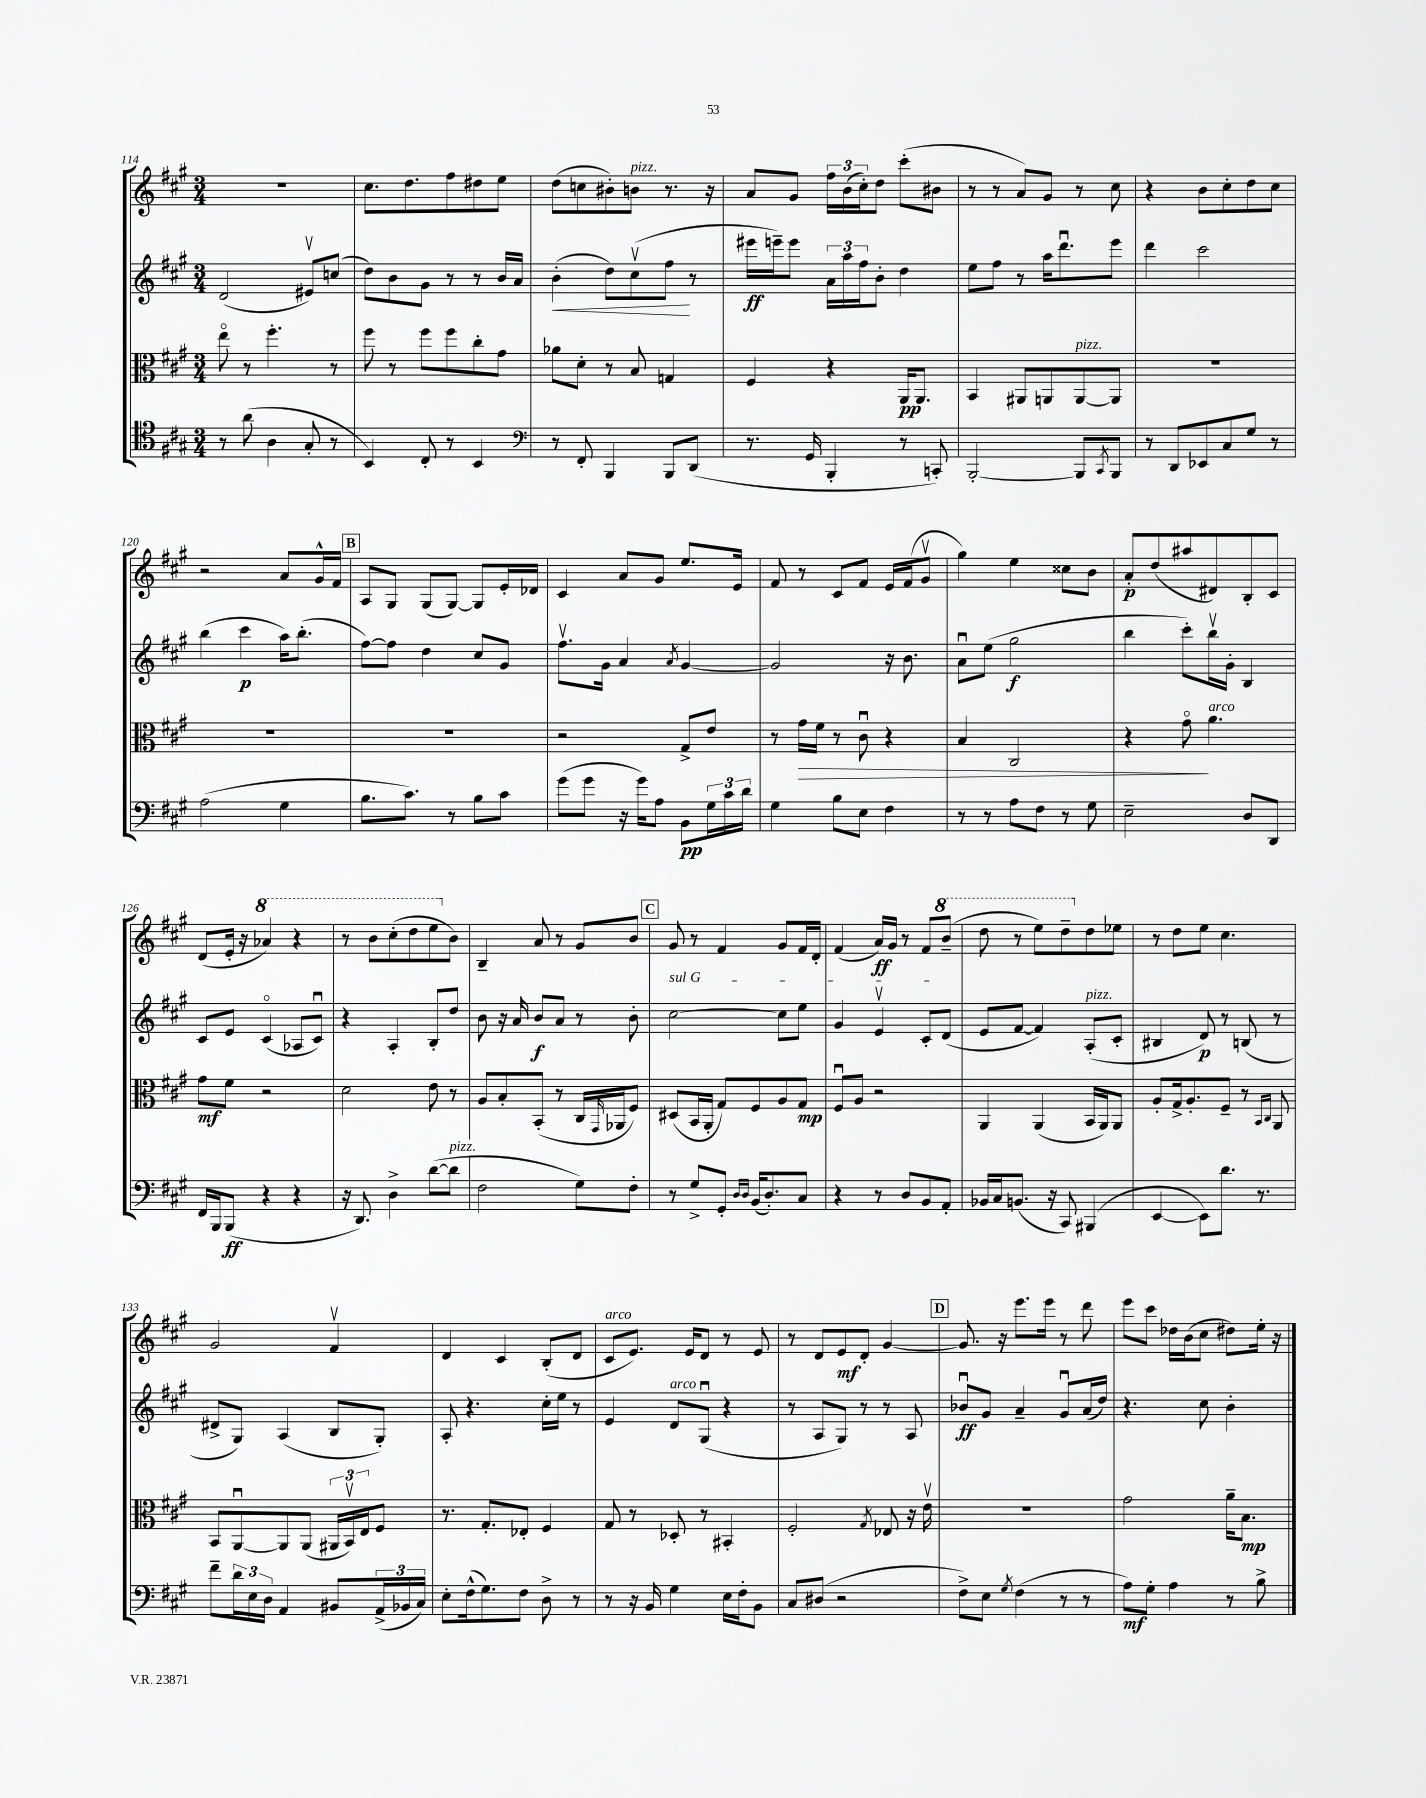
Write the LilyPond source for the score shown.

<<
\new StaffGroup <<
\new Staff = "s0" {
    \clef treble \key a \major \numericTimeSignature \time 3/4
    R2. |
    cis''8. d''8. fis''8 dis''8 e''8 |
    d''8( c''8 bis'8-.) b'8^\markup { \italic "pizz." } r8. r16 |
    a'8 gis'8 \tuplet 3/2 { fis''16 b'16( cis''16-.) } d''8 cis'''8-.( bis'8 |
    r8 r8 a'8) gis'8 r8 cis''8 |
    r4 b'8 cis''8-. d''8 cis''8 |
    r2 a'8 gis'16-^ fis'16 |
    \mark \markup { \box "B" } a8 gis8 gis8( gis8~) gis8 e'16-. des'16 |
    cis'4 a'8 gis'8 e''8. e'16 |
    fis'8 r8 cis'8 fis'8 e'16 fis'16( gis'8\upbow |
    gis''4) e''4 cisis''8 b'8 |
    a'8-.\p d''8( ais''8 dis'8) b8-. cis'8 |
    d'8( e'16-. r16 \ottava #1 aes''4) r4 |
    r8 b''8 cis'''8-.( d'''8 e'''8 \ottava #0 b'8) |
    b4-- a'8 r8 gis'8 b'8 |
    \mark \markup { \box "C" } gis'8 r8 fis'4 gis'8 fis'16 d'16-. |
    fis'4( a'16\ff) gis'16 r8 fis'8 \ottava #1 b''8--( |
    d'''8 r8 e'''8) d'''8-- \ottava #0 d''8 ees''8 |
    r8 d''8 e''8 cis''4. |
    gis'2 fis'4\upbow |
    d'4 cis'4 b8-.( d'8 |
    cis'8^\markup { \italic "arco" } e'8.) e'16 d'8 r8 e'8 |
    r8 d'8 e'8\mf d'8-. gis'4~ |
    \mark \markup { \box "D" } gis'8. r16 e'''8. e'''16 r8 d'''8 |
    e'''8 cis'''8 des''16 b'16( cis''8 dis''8) e''16-. r16 \bar "|." |
}
\new Staff = "s1" {
    \clef treble \key a \major \numericTimeSignature \time 3/4
    d'2( eis'8\upbow) c''8( |
    d''8) b'8 gis'8 r8 r8 b'16 a'16 |
    b'4-.\<( d''8) cis''8\upbow( fis''8\! r8 |
    eis'''16\ff e'''16--) e'''8 \tuplet 3/2 { a'16 a''16 fis''16 } b'8-. d''4 |
    e''8 fis''8 r8 a''16 d'''8.\downbow e'''8 |
    d'''4 cis'''2 |
    b''4( cis'''4\p a''16) b''8.-.( |
    \mark \markup { \box "B" } fis''8~) fis''8 d''4 cis''8 gis'8 |
    fis''8.\upbow gis'16 a'4 \acciaccatura { a'8 } gis'4~ |
    gis'2 r16 b'8. |
    a'8\downbow e''8( gis''2\f |
    b''4 cis'''8-.) b''16\upbow gis'16-. b4 |
    cis'8 e'8 cis'4\flageolet( aes8 cis'8\downbow) |
    r4 a4-. b8-. d''8 |
    b'8 r16 a'16 b'8\f a'8 r8 b'8-. |
    \mark \markup { \box "C" } \once \override TextSpanner.bound-details.left.text = \markup { \italic "sul G" } cis''2~\startTextSpan cis''8 e''8 |
    gis'4 e'4\upbow cis'8-. d'8\stopTextSpan( |
    e'8 fis'8~ fis'4) a8-.^\markup { \italic "pizz." }( cis'8-. |
    bis4 d'8\p) r8 b8( r8 |
    dis'8-> gis8) a4( b8 gis8-.) |
    a8-. r4. cis''16-. e''16 r8 |
    e'4 d'8^\markup { \italic "arco" } gis8\downbow( r4 |
    r8 a8 gis8) r8 r8 a8 |
    \mark \markup { \box "D" } bes'8\downbow\ff gis'8 a'4-- gis'8\downbow a'16( d''16) |
    r4. cis''8 b'4-. \bar "|." |
}
\new Staff = "s2" {
    \clef alto \key a \major \numericTimeSignature \time 3/4
    e''8\flageolet r8 fis''4.-. r8 |
    fis''8 r8 fis''8 fis''8 cis''8-. gis'8 |
    aes'8 d'8-. r8 b8 g4 |
    fis4 r4 a,16\pp a,8. |
    b,4 ais,8 a,8 a,8~^\markup { \italic "pizz." } a,8 |
    R2. |
    R2. |
    \mark \markup { \box "B" } R2. |
    r2 gis8-> e'8 |
    r8 gis'16\> fis'16 r8 cis'8\downbow r4 |
    b4 cis2 |
    r4 gis'8\flageolet\! a'4.^\markup { \italic "arco" } |
    gis'8\mf fis'8 r2 |
    d'2 e'8 r8 |
    a8 b8-. b,8-.( r8 cis16 \grace { gis,16 } aes,16 fis8) |
    \mark \markup { \box "C" } dis8( b,16 a,16-. gis8) fis8 a8 gis8\mp |
    fis8\downbow a8 r2 |
    a,4 a,4( b,16 a,16) a,8 |
    a8-. gis16-> a8.-. fis8-- r8 \grace { b,16 cis16 } a,8 |
    b,8 a,8~\downbow a,8 a,8( \tuplet 3/2 { ais,16 b,16\upbow) e16 } fis8 |
    r8. gis8.-. ees8-. fis4 |
    gis8 r8 des8-. r8 bis,4-. |
    fis2-. \acciaccatura { gis8 } ees8 r16 e'16\upbow |
    \mark \markup { \box "D" } R2. |
    gis'2 a'16-- b8.\mp \bar "|." |
}
\new Staff = "s3" {
    \clef tenor \key a \major \numericTimeSignature \time 3/4
    r8 a'8( a4 gis8-. r8 |
    b,4) cis8-. r8 b,4 |
    \clef bass r8 fis,8-. b,,4 b,,8 d,8( |
    r8. gis,16 b,,4-. r8 c,8-.) |
    b,,2~-. b,,8 \acciaccatura { cis,8 } b,,8 |
    r8 d,8 ees,8 cis8 gis8 r8 |
    a2( gis4 |
    \mark \markup { \box "B" } b8. cis'8.) r8 b8 cis'8 |
    gis'8( gis'8 r16 gis'16) a8 b,8\pp \tuplet 3/2 { gis16 cis'16 d'16 } |
    gis4 b8 e8 fis4 |
    r8 r8 a8 fis8 r8 gis8 |
    e2-- d8 d,8 |
    fis,16 b,,16 b,,8\ff( r4 r4 |
    r16 d,8.) d4-> d'8~( d'8^\markup { \italic "pizz." } |
    fis2 gis8) fis8-. |
    \mark \markup { \box "C" } r8 gis8-> gis,8-. \grace { d16 d16 } b,16( d8.-.) cis8 |
    r4 r8 d8 b,8 a,8-. |
    bes,16 cis16 b,8.( r16 cis,8) bis,,4( |
    e,4~ e,8) d'8. r8. |
    fis'8-- \tuplet 3/2 { d'16 e16 d16 } a,4 bis,8 \tuplet 3/2 { a,16->( bes,16 cis16) } |
    e8-. fis16-^( gis8.) fis8 d8-> r8 |
    r8 r16 b,16 gis4 e16 fis16-. b,8 |
    cis8 dis8( r2 |
    \mark \markup { \box "D" } fis8->) e8 \acciaccatura { gis8 } fis4( r8 r8 |
    a8\mf) gis8-. a4 r8 b8-> \bar "|." |
}
>>
>>
\layout { \context { \Score currentBarNumber = #114 } }
